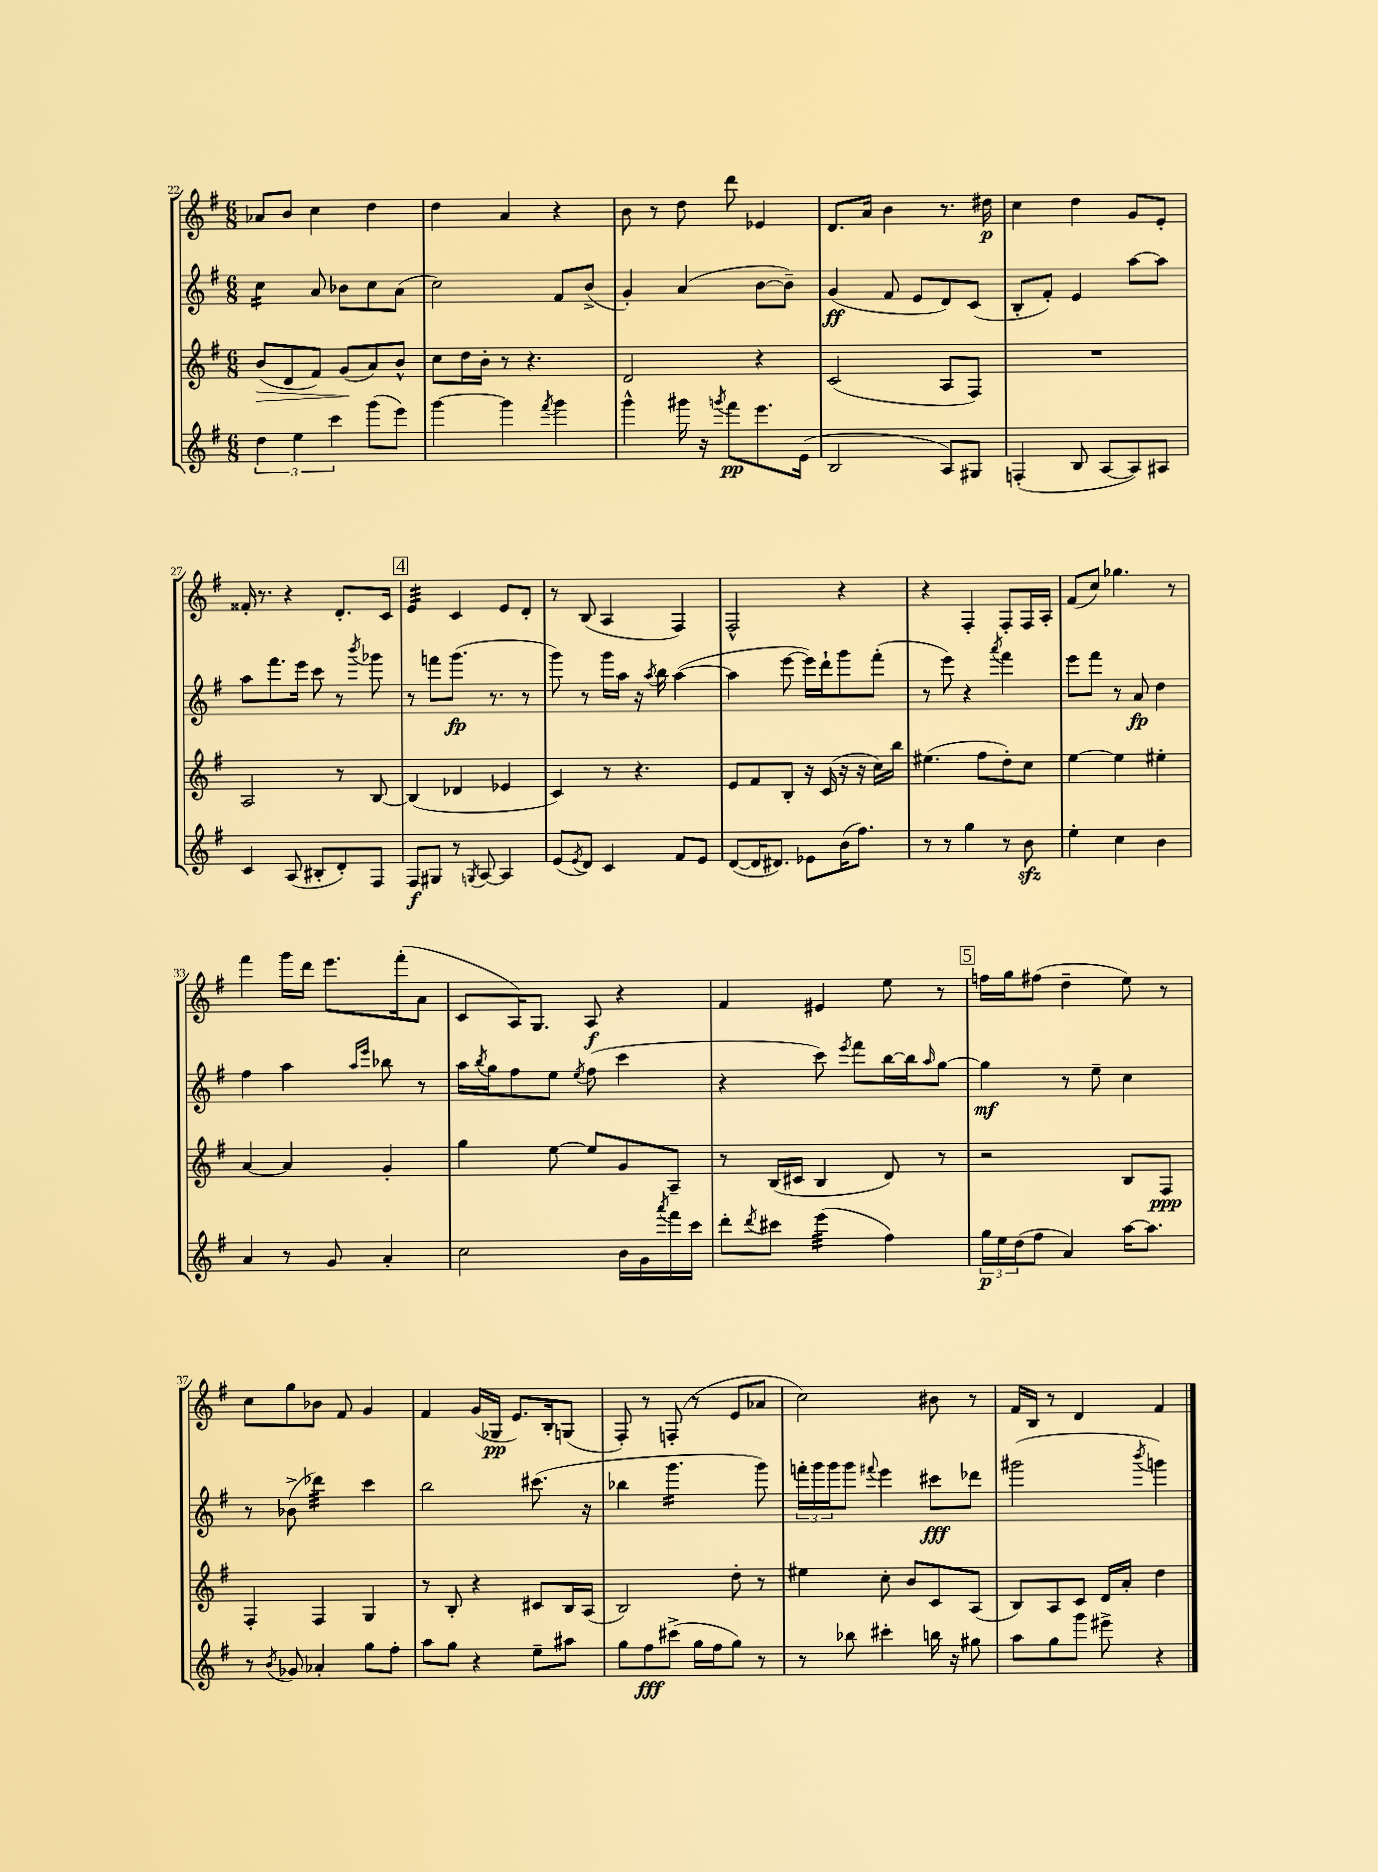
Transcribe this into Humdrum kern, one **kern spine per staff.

**kern	**kern	**kern	**kern
*staff4	*staff3	*staff2	*staff1
*clefG2	*clefG2	*clefG2	*clefG2
*k[f#]	*k[f#]	*k[f#]	*k[f#]
*M6/8	*M6/8	*M6/8	*M6/8
6dd	(8b	4cc	8a-
.	8d	.	8b
6ee	.	.	.
.	8f#)	8a	4cc
6ccc	.	.	.
.	(8g	8b-	.
(8ggg	8a)	8cc	4dd
8eee)	8b^^	(8a	.
=	=	=	=
[4ggg	8cc	2cc)	4dd
.	16dd	.	.
.	16b'	.	.
4ggg]	8r	.	4a
.	4.r	.	.
8qfff#	.	.	.
4ggg	.	8f#	4r
.	.	(8b^	.
=	=	=	=
4ggg^^	2d	4g')	8b
.	.	.	8r
16ggg#	.	(4a	8dd
16r	.	.	.
8qggg	.	.	.
8fff#	.	.	8ddd
8.eee	4r	[8b	4e-
.	.	8b~])	.
(16e	.	.	.
=	=	=	=
2B	(2c	(4g	8.d
.	.	.	16a
.	.	8f#	4b
.	.	8e	.
8A)	8A	8d)	8.r
8G#	8F#)	(8c	.
.	.	.	16dd#
=	=	=	=
(4F'	2.r	8B'	4cc
.	.	8f#')	.
8B	.	4e	4dd
[8A	.	.	.
8A])	.	[8aa	8g
8A#	.	8aa]	8e'
=	=	=	=
4c	2A	8aa	16f##'
.	.	.	8.r
.	.	8.fff#	.
(8A	.	.	4r
.	.	16eee	.
8B#'	.	8ccc	.
8d')	8r	8r	8.d'
.	.	8qbbb	.
8F#	[8B	8ggg-	.
.	.	.	16c
=	=	=	=
8F#	(4B]	8r	4e
8G#	.	8fff	.
8r	4d-	(8.ggg	4c
8qG	.	.	.
[8A	.	.	.
.	.	8.r	.
4A]	4e-	.	8e
.	.	8r	8d'
=	=	=	=
(8e	4c)	8ggg)	8r
8qe	.	.	.
8d)	.	8r	(8B
4c	8r	16ggg	4A
.	.	16aa	.
.	4.r	16r	.
.	.	8qaa	.
.	.	16bb	.
8f#	.	([4aa	4F#)
8e	.	.	.
=	=	=	=
([8d	8e	4aa]	2F#^^
16d]	8f#	.	.
8.d#)	.	.	.
.	8B'	[8eee	.
8e-	16r	16eee])	.
.	(16c	16ddd`	.
(16b	16r	8ggg	4r
8.ff#)	16r	.	.
.	16cc)	(8fff#'	.
.	16bb	.	.
=	=	=	=
8r	(4.ee#	8r	4r
8r	.	8eee)	.
4gg	.	4r	4F#'
.	8ff#	.	.
.	.	8qaaa	.
8r	8dd')	4fff#	8F#'
8b	8cc	.	16F#
.	.	.	16A'
=	=	=	=
4ee'	[4ee	8eee	(8f#
.	.	8fff#	8cc)
4cc	4ee]	8r	4.gg-
.	.	8a	.
4b	4ee#'	4dd	.
.	.	.	8r
=	=	=	=
4a	[4a	4ff#	4fff#
8r	4a]	4aa	16ggg
.	.	.	16ddd
8g	.	.	8.eee
.	.	16qqaa	.
.	.	16qqeee	.
4a'	4g'	8bb-	.
.	.	.	(16fff#'
.	.	8r	8a
=	=	=	=
2cc	4gg	16aa	8c
.	.	8qbb	.
.	.	16gg	.
.	.	8ff#	16A)
.	.	.	8.G
.	[8ee	8ee	.
.	.	8qee	.
.	8ee]	(8ff#	8A
16b	8g	4ccc	4r
16g	.	.	.
8qaaa	.	.	.
16fff#	8A~	.	.
16ccc	.	.	.
=	=	=	=
8ddd'	8r	4r	4f#
8qddd	.	.	.
8ccc#	(16B	.	.
.	16c#	.	.
(4eee	4B	8ccc)	4e#
.	.	8qeee	.
.	.	8fff#	.
4ff#)	8d)	[16bb	8ee
.	.	16bb]	.
.	.	16qqaa	.
.	8r	[8gg	8r
=	=	=	=
24gg	2r	4gg]	16ff
24ee	.	.	.
.	.	.	16gg
(24dd	.	.	.
8ff#	.	.	(8ff#
4a)	.	8r	4dd~
.	.	8ee~	.
[16aa	8B	4cc	8ee)
8.aa]	.	.	.
.	8F#	.	8r
=	=	=	=
8r	4F#'	8r	8cc
8qb	.	.	.
8g-	.	(8b-^	8gg
4a-'	4F#	4ddd-)	8b-
.	.	.	8f#
8gg	4G	4ccc	4g
8ff#'	.	.	.
=	=	=	=
8aa	8r	2bb	4f#
8gg	8B'	.	.
4r	4r	.	(16g
.	.	.	16G-
.	.	.	8.e)
8ee~	8c#	(8.ccc#	.
.	.	.	16B'
8aa#	16B	.	(8G
.	(16A	16r	.
=	=	=	=
8gg	2B)	4bb-	8F#')
8ff#	.	.	8r
(8ccc#^	.	4.ggg	(8F'
16gg	.	.	8r
16ff#	.	.	.
8gg)	8dd'	.	8e
8r	8r	8ggg)	8a-
=	=	=	=
8r	4ee#	24fff'	2cc)
.	.	24ggg	.
.	.	24ggg	.
8bb-	.	8ggg	.
.	.	8qqfff#	.
4ccc#'	8cc'	4eee	.
.	8b	.	.
16bb	8c	8ccc#	8b#
16r	.	.	.
8gg#	(8A	8ddd-	8r
=	=	=	=
8aa	8B)	(2ggg#	16f#
.	.	.	16B
8gg	8A	.	8r
8ggg	8c	.	4d
8eee#^	16d	.	.
.	16a'	.	.
.	.	8qbbb	.
4r	4dd	4ggg)	4f#
==	==	==	==
*-	*-	*-	*-
